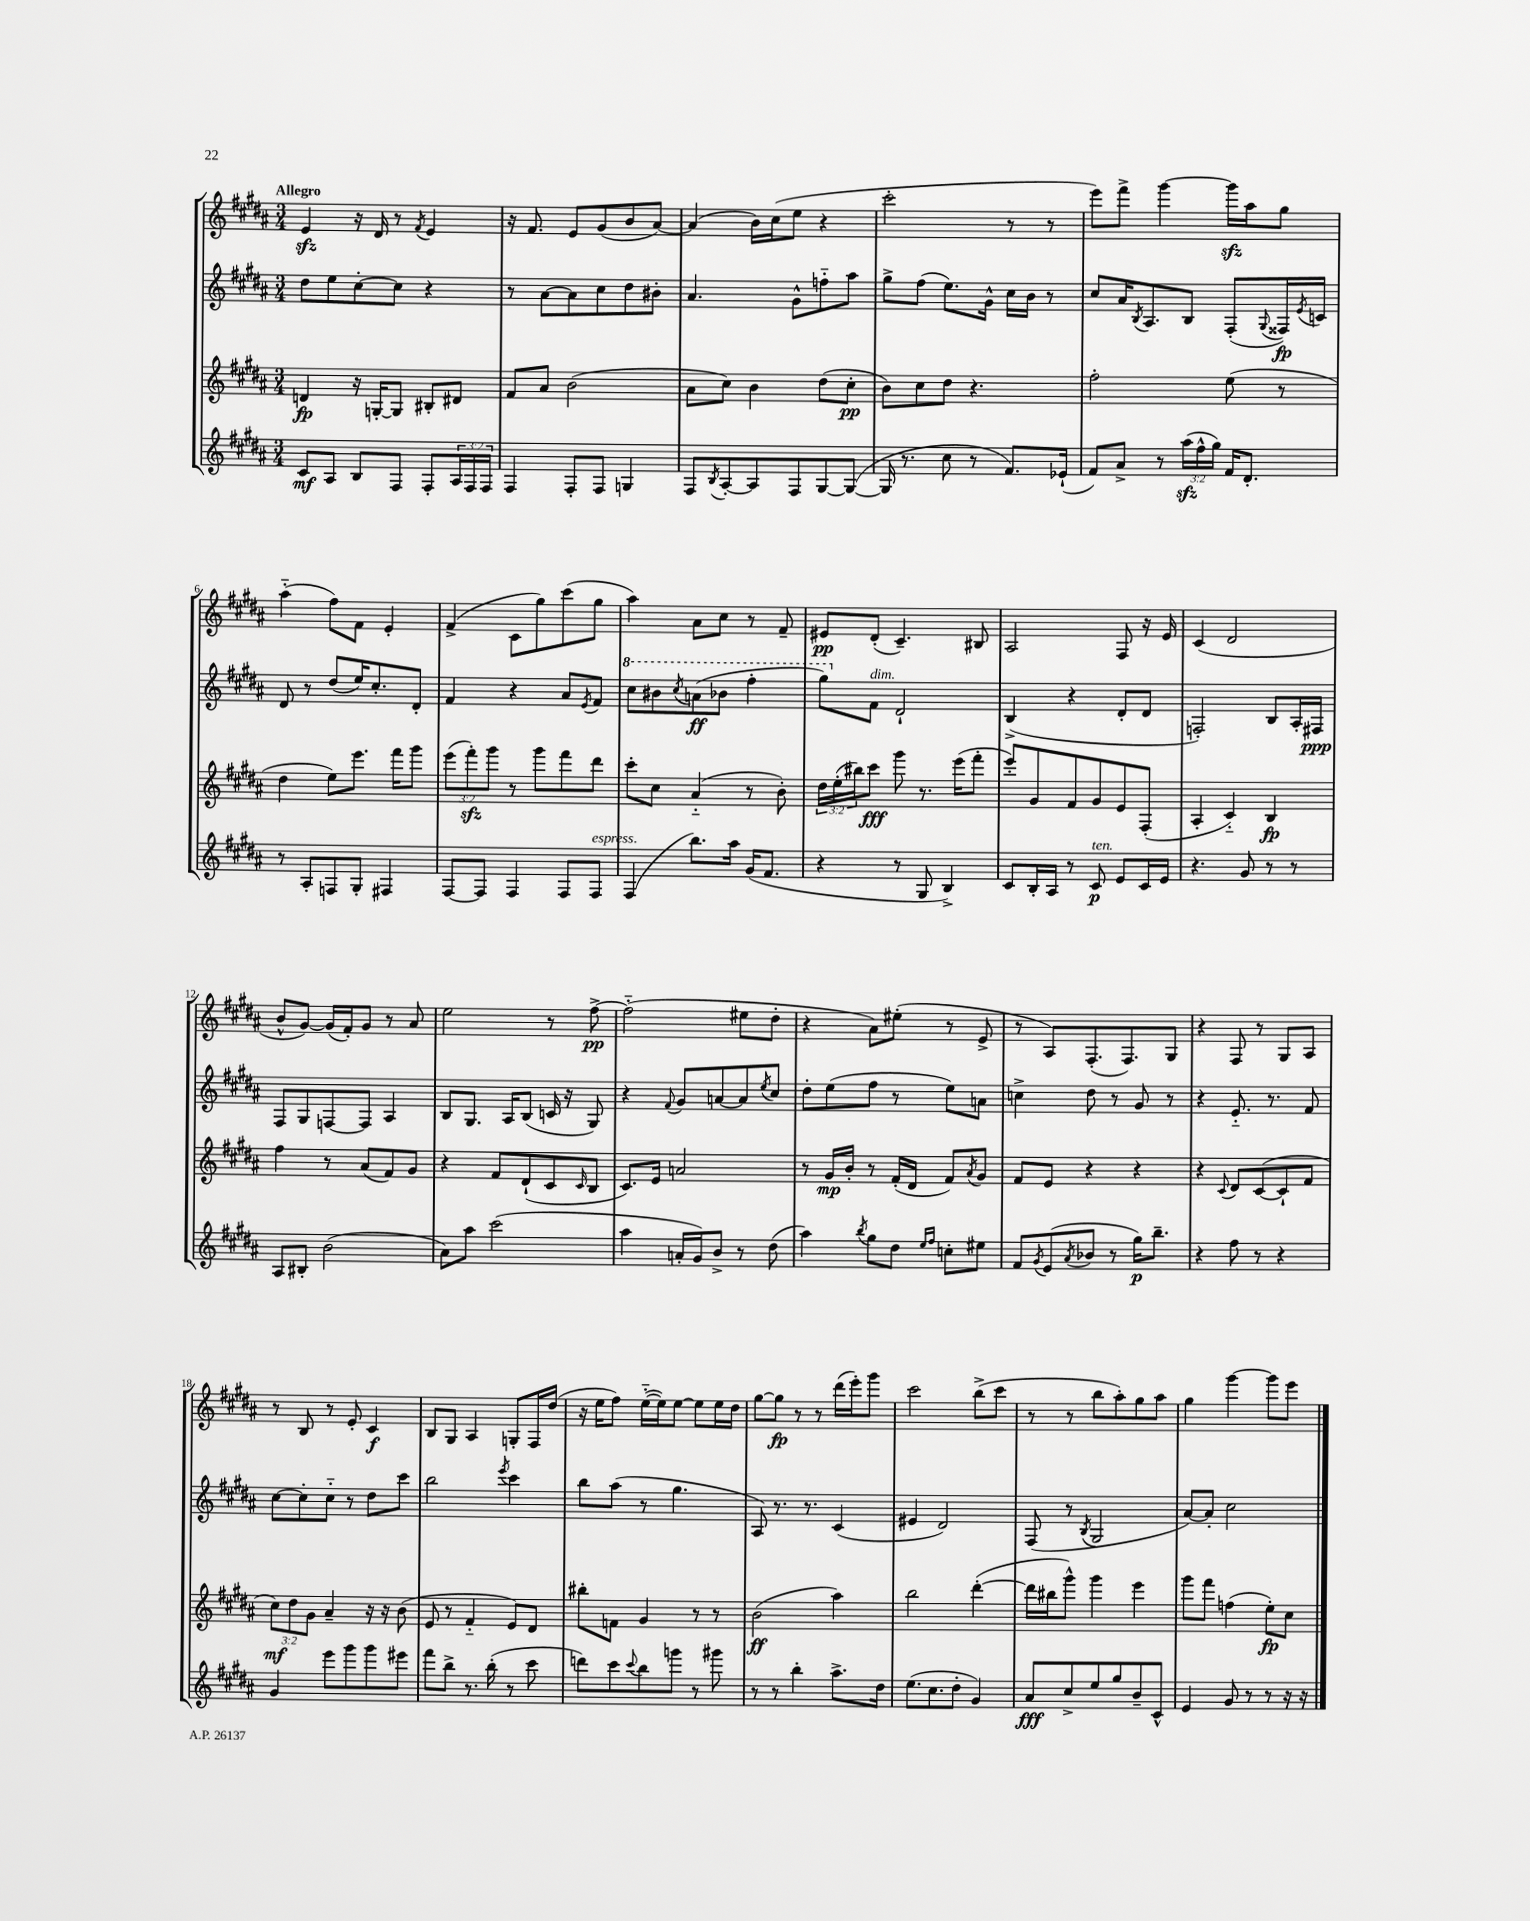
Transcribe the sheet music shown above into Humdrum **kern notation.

**kern	**dynam	**kern	**dynam	**kern	**dynam	**kern	**dynam
*part4	*part4	*part3	*part3	*part2	*part2	*part1	*part1
*staff4	*staff4	*staff3	*staff3	*staff2	*staff2	*staff1	*staff1
*clefG2	*	*clefG2	*	*clefG2	*	*clefG2	*
*k[f#c#g#d#a#]	*	*k[f#c#g#d#a#]	*	*k[f#c#g#d#a#]	*	*k[f#c#g#d#a#]	*
*M3/4	*	*M3/4	*	*M3/4	*	*M3/4	*
=1	=1	=1	=1	=1	=1	=1	=1
!	!	!	!	!	!	!LO:TX:a:B:t=Allegro	!
8c#/L	mf	4dn/	fp	8dd#\L	.	4ezz/	.
8A#/J	.	.	.	8ee\	.	.	.
8B/L	.	16r	.	[8cc#'\	.	16r	.
.	.	[16Gn'/KL	.	.	.	16d#/	.
8F#/J	.	8G/J]	.	8cc#\J]	.	8r	.
.	.	.	.	.	.	8qf#/	.
8F#'/L	.	8B#X'/L	.	4r	.	4e/	.
24A#/L	.	8d#X/J	.	.	.	.	.
24F#/	.	.	.	.	.	.	.
24F#/JJ	.	.	.	.	.	.	.
=2	=2	=2	=2	=2	=2	=2	=2
4F#/	.	8f#/L	.	8r	.	16r	.
.	.	.	.	.	.	8.f#/	.
.	.	8a#/J	.	[8a#\L	.	.	.
8F#'/L	.	(2b\	.	8a#\]	.	8e/L	.
8F#/J	.	.	.	8cc#\	.	(8g#/	.
4Gn/	.	.	.	8dd#\	.	8b/	.
.	.	.	.	8b#X'\J	.	[8a#/J)	.
=3	=3	=3	=3	=3	=3	=3	=3
8F#/L	.	8a#\L	.	4.a#/	.	(4a#/]	.
8qB/	.	.	.	.	.	.	.
[8A#'/	.	8cc#\J)	.	.	.	.	.
8A#/]	.	4b\	.	.	.	16b\LL)	.
.	.	.	.	.	.	(16cc#\J	.
8F#/	.	.	.	8g#^^\L	.	8ee\J	.
[8G#/	.	(8dd#\L	.	8ffn\	.	4r	.
(8G#/J_	.	8cc#'\J	pp	8aa#\J	.	.	.
=4	=4	=4	=4	=4	=4	=4	=4
16G#/]	.	8b\L)	.	8gg#^\L	.	2ccc#'\	.
8.r	.	.	.	.	.	.	.
.	.	8cc#\	.	(8ff#\J	.	.	.
8cc#\	.	8dd#\J	.	8.ee\L)	.	.	.
8r	.	4.r	.	.	.	.	.
.	.	.	.	16g#^^\Jk	.	.	.
8.f#/L)	.	.	.	16cc#\LL	.	8r	.
.	.	.	.	16b\JJ	.	.	.
.	.	.	.	8r	.	8r	.
(16e-X`/Jk	.	.	.	.	.	.	.
=5	=5	=5	=5	=5	=5	=5	=5
8f#/L)	.	2ff#'\	.	8cc#/L	.	8eee\L)	.
8a#^/J	.	.	.	16a#/K	.	8fff#^\J	.
.	.	.	.	8qB/	.	.	.
.	.	.	.	8.A#/	.	.	.
8r	.	.	.	.	.	[4ggg#\	.
(24aa#zz\LL	.	.	.	8B/J	.	.	.
24ff#^^\	.	.	.	.	.	.	.
24gg#\JJ)	.	.	.	.	.	.	.
16f#/KL	.	(8ee\	.	(8F#'/L	.	16ggg#zz\LL]	.
8.d#'/J	.	.	.	.	.	16aa#\J	.
.	.	.	.	8qqG#/	.	.	.
.	.	8r	.	16F##X/L)	fp	8gg#\J	.
.	.	.	.	8qe/	.	.	.
.	.	.	.	16cn/JJ	.	.	.
!!LO:LB:g=z
=6	=6	=6	=6	=6	=6	=6	=6
8r	.	4dd#\	.	8d#/	.	(4aa#\	.
8A#'/L	.	.	.	8r	.	.	.
8Fn/	.	8ee\L)	.	(8dd#/L	.	8ff#\L)	.
8G#'/J	.	8.eee\J	.	16ee/K)	.	8f#\J	.
.	.	.	.	8.cc#'/	.	.	.
4F#X/	.	.	.	.	.	4e'/	.
.	.	16fff#\KL	.	.	.	.	.
.	.	8ggg#\J	.	8d#'/J	.	.	.
=7	=7	=7	=7	=7	=7	=7	=7
[8F#/L	.	(12eee\L	.	4f#/	.	(4f#^/	.
.	.	12fff#zz'\)	.	.	.	.	.
8F#/J]	.	.	.	.	.	.	.
.	.	12ggg#\J	.	.	.	.	.
4F#/	.	8r	.	4r	.	8c#\L	.
.	.	8ggg#\L	.	.	.	8gg#\)	.
8F#/L	.	8fff#\	.	8a#/L	.	(8ccc#\	.
.	.	.	.	8qe/	.	.	.
!LO:TX:a:i:t=espress.	!	!	!	!	!	!	!
8F#/J	.	8ddd#\J	.	8f#/J	.	8gg#\J	.
=8	=8	=8	=8	=8	=8	=8	=8
*	*	*	*	*8va	*	*	*
(4F#/	.	8ccc#'\L	.	8ccc#\L	.	4aa#\)	.
.	.	8cc#\J	.	8bb#X\	.	.	.
.	.	.	.	8qccc#/	.	.	.
8.bb\L)	.	(4a#/	.	(8aan\	ff	8a#\L	.
.	.	.	.	8bb-X\J	.	8cc#\J	.
16aa#\Jk	.	.	.	.	.	.	.
(16g#/KL	.	8r	.	4fff#'\	.	8r	.
8.f#/J	.	.	.	.	.	.	.
.	.	8b'\)	.	.	.	8f#~/	.
=9	=9	=9	=9	=9	=9	=9	=9
4r	.	24dd#\LL	.	8ggg#\L)	.	8e#X/L	pp
.	.	(24ee'\	.	.	.	.	.
.	.	24bb#X\J)	.	.	.	.	.
*	*	*	*	*X8va	*	*	*
!	!	!	!	!LO:TX:a:i:t=dim.	!	!	!
.	.	8ccc#\J	fff	8f#\J	.	(8d#'/J	.
8r	.	8ggg#\	.	2d#`/	.	4.c#~/)	.
8G#/	.	8.r	.	.	.	.	.
4B^/)	.	.	.	.	.	.	.
.	.	(16eee\KL	.	.	.	.	.
.	.	8fff#'\J	.	.	.	8B#X/	.
=10	=10	=10	=10	=10	=10	=10	=10
8c#/L	.	8eee'/L)	.	(4B^/	.	2A#/	.
16B'/L	.	8g#/	.	.	.	.	.
16A#/JJ	.	.	.	.	.	.	.
8r	.	8f#/	.	4r	.	.	.
!LO:TX:a:i:t=ten.	!	!	!	!	!	!	!
8c#/	p	8g#/	.	.	.	.	.
8e/L	.	8e/	.	8d#'/L	.	8F#/	.
16c#/L	.	(8F#'/J	.	8d#/J	.	16r	.
16e/JJ	.	.	.	.	.	16e/	.
=11	=11	=11	=11	=11	=11	=11	=11
4.r	.	4A#'/	.	2Fn'/)	.	(4c#/	.
.	.	4c#/)	.	.	.	2d#/	.
8g#/	.	.	.	.	.	.	.
8r	.	4B/	fp	8B/L	.	.	.
8r	.	.	.	16A#'/L	.	.	.
.	.	.	.	16F#X/JJ	ppp	.	.
!!LO:LB:g=z
=12	=12	=12	=12	=12	=12	=12	=12
8A#/L	.	4ff#\	.	8F#/L	.	8b^^/L	.
8B#X'/J	.	.	.	8G#/	.	[8g#/J)	.
(2b\	.	8r	.	[8Fn/	.	(16g#/LL]	.
.	.	.	.	.	.	16f#'/J)	.
.	.	(8a#/L	.	8F/J]	.	8g#/J	.
.	.	8f#/)	.	4A#/	.	8r	.
.	.	8g#/J	.	.	.	8a#/	.
=13	=13	=13	=13	=13	=13	=13	=13
8a#\L)	.	4r	.	8B/L	.	2ee\	.
8aa#\J	.	.	.	8.G#/J	.	.	.
(2ccc#\	.	8f#/L	.	.	.	.	.
.	.	.	.	16A#/KL	.	.	.
.	.	(8d#`/	.	(8B/J	.	.	.
.	.	8c#/	.	16cn/	.	8r	.
.	.	.	.	16r	.	.	.
.	.	16qqc#/	.	.	.	.	.
.	.	8B/J	.	8G#/)	.	[8ff#^\	pp
=14	=14	=14	=14	=14	=14	=14	=14
4aa#\	.	8.c#/L)	.	4r	.	(2ff#\]	.
.	.	16e/Jk	.	.	.	.	.
.	.	.	.	8qqf#/	.	.	.
16an'/LL	.	2an/	.	8g#/L	.	.	.
16g#/J)	.	.	.	.	.	.	.
8b^/J	.	.	.	[8an/	.	.	.
8r	.	.	.	8a/]	.	8ee#X\L	.
.	.	.	.	8qee/	.	.	.
(8dd#\	.	.	.	8cc#/J	.	8dd#'\J	.
=15	=15	=15	=15	=15	=15	=15	=15
4aa#\)	.	8r	.	8dd#'\L	.	4r	.
.	.	16g#/LL	mp	(8ee\	.	.	.
.	.	16b'/JJ	.	.	.	.	.
8qbb/	.	.	.	.	.	.	.
8gg#\L	.	8r	.	8ff#\J	.	8a#\L)	.
8dd#\J	.	(16f#'/LL	.	8r	.	(8ee#X'\J	.
.	.	16d#/JJ	.	.	.	.	.
16qqee/LL	.	.	.	.	.	.	.
16qqff#/JJ	.	.	.	.	.	.	.
8ccn'\L	.	8f#/L)	.	8ee\L)	.	8r	.
.	.	8qa#/	.	.	.	.	.
8ee#X\J	.	8g#/J	.	8an\J	.	8e^/	.
=16	=16	=16	=16	=16	=16	=16	=16
8f#/L	.	8f#/L	.	4ccn^\	.	8r	.
8qg#/	.	.	.	.	.	.	.
(8e/	.	8e/J	.	.	.	8A#/L)	.
8qa#/	.	.	.	.	.	.	.
8b-X/J	.	4r	.	8dd#\	.	(8.F#'/	.
8r	.	.	.	8r	.	.	.
.	.	.	.	.	.	8.F#/)	.
16gg#\KL)	p	4r	.	8g#/	.	.	.
8.bb~\J	.	.	.	.	.	.	.
.	.	.	.	8r	.	8G#/J	.
=17	=17	=17	=17	=17	=17	=17	=17
4r	.	4r	.	4r	.	4r	.
.	.	8qqc#/	.	.	.	.	.
8ff#\	.	8d#/L	.	8.e/	.	8F#/	.
8r	.	([8c#/	.	.	.	8r	.
.	.	.	.	8.r	.	.	.
4r	.	8c#`/]	.	.	.	8G#/L	.
.	.	8f#/J	.	8f#/	.	8A#/J	.
!!LO:LB:g=z
=18	=18	=18	=18	=18	=18	=18	=18
4g#/	.	12cc#\L)	mf	[8cc#\L	.	8r	.
.	.	12dd#\	.	.	.	.	.
.	.	.	.	8cc#'\]	.	8B/	.
.	.	12g#\J	.	.	.	.	.
8eee\L	.	4a#~/	.	8cc#\J	.	8r	.
8ggg#\	.	.	.	8r	.	8e'/	.
8ggg#\	.	16r	.	8dd#\L	.	4c#/	f
.	.	16r	.	.	.	.	.
8eee#X\J	.	(8b\	.	8ccc#\J	.	.	.
=19	=19	=19	=19	=19	=19	=19	=19
8fff#\L	.	8e/	.	2bb\	.	8B/L	.
8bb^\J	.	8r	.	.	.	8G#/J	.
8.r	.	4f#/	.	.	.	4A#/	.
(16bb'\	.	.	.	.	.	.	.
.	.	.	.	8qeee/	.	.	.
8r	.	8e/L)	.	4ccc#\	.	8Gn'/L	.
8ccc#\	.	8d#/J	.	.	.	16F#/L	.
.	.	.	.	.	.	(16dd#/JJ	.
=20	=20	=20	=20	=20	=20	=20	=20
8dddn\L)	.	8bb#X'\L	.	8bb\L	.	16r	.
.	.	.	.	.	.	16ee\KL	.
8ccc#\	.	8fn\J	.	(8aa#\J	.	8ff#\J)	.
8qqccc#/	.	.	.	.	.	.	.
8bb\	.	4g#/	.	8r	.	([16ee\LL	.
.	.	.	.	.	.	16ee\J])	.
8gggn\J	.	.	.	4.gg#\	.	[8ee\J	.
8r	.	8r	.	.	.	8ee\L]	.
8ggg#X\	.	8r	.	.	.	16ee\L	.
.	.	.	.	.	.	16dd#\JJ	.
=21	=21	=21	=21	=21	=21	=21	=21
8r	.	(2b\	ff	8A#/)	.	[8gg#\L	.
8r	.	.	.	8.r	.	8gg#\J]	fp
4bb'\	.	.	.	.	.	8r	.
.	.	.	.	8.r	.	.	.
.	.	.	.	.	.	8r	.
8.aa#^\L	.	4aa#\)	.	(4c#/	.	(16ddd#\LL	.
.	.	.	.	.	.	16eee'\J)	.
.	.	.	.	.	.	8ggg#\J	.
16dd#\Jk	.	.	.	.	.	.	.
=22	=22	=22	=22	=22	=22	=22	=22
(8.ee\L	.	2bb\	.	4e#X/	.	2ccc#\	.
8.cc#\	.	.	.	.	.	.	.
.	.	.	.	2d#/)	.	.	.
8dd#'\J	.	.	.	.	.	.	.
4g#/)	.	([4ddd#'\	.	.	.	(8bb^\L	.
.	.	.	.	.	.	8ccc#\J	.
=23	=23	=23	=23	=23	=23	=23	=23
8a#/L	fff	16ddd#\LL]	.	(8F#/	.	8r	.
.	.	16bb#X\J	.	.	.	.	.
8cc#^/	.	8ggg#^^\J)	.	8r	.	8r	.
.	.	.	.	8qB/	.	.	.
8ee/	.	4ggg#\	.	2G#/	.	8bb\L	.
8gg#/	.	.	.	.	.	8aa#'\)	.
8b~/	.	4eee\	.	.	.	8gg#\	.
8c#^^/J	.	.	.	.	.	8aa#\J	.
=24	=24	=24	=24	=24	=24	=24	=24
4e/	.	8ggg#\L	.	[8a#/L)	.	4gg#\	.
.	.	8fff#\J	.	8a#'/J]	.	.	.
8g#/	.	(4ffn\	.	2cc#\	.	[4ggg#\	.
8r	.	.	.	.	.	.	.
8r	.	8ee'\L)	fp	.	.	8ggg#\L]	.
16r	.	8cc#\J	.	.	.	8eee\J	.
16r	.	.	.	.	.	.	.
==	==	==	==	==	==	==	==
*-	*-	*-	*-	*-	*-	*-	*-
